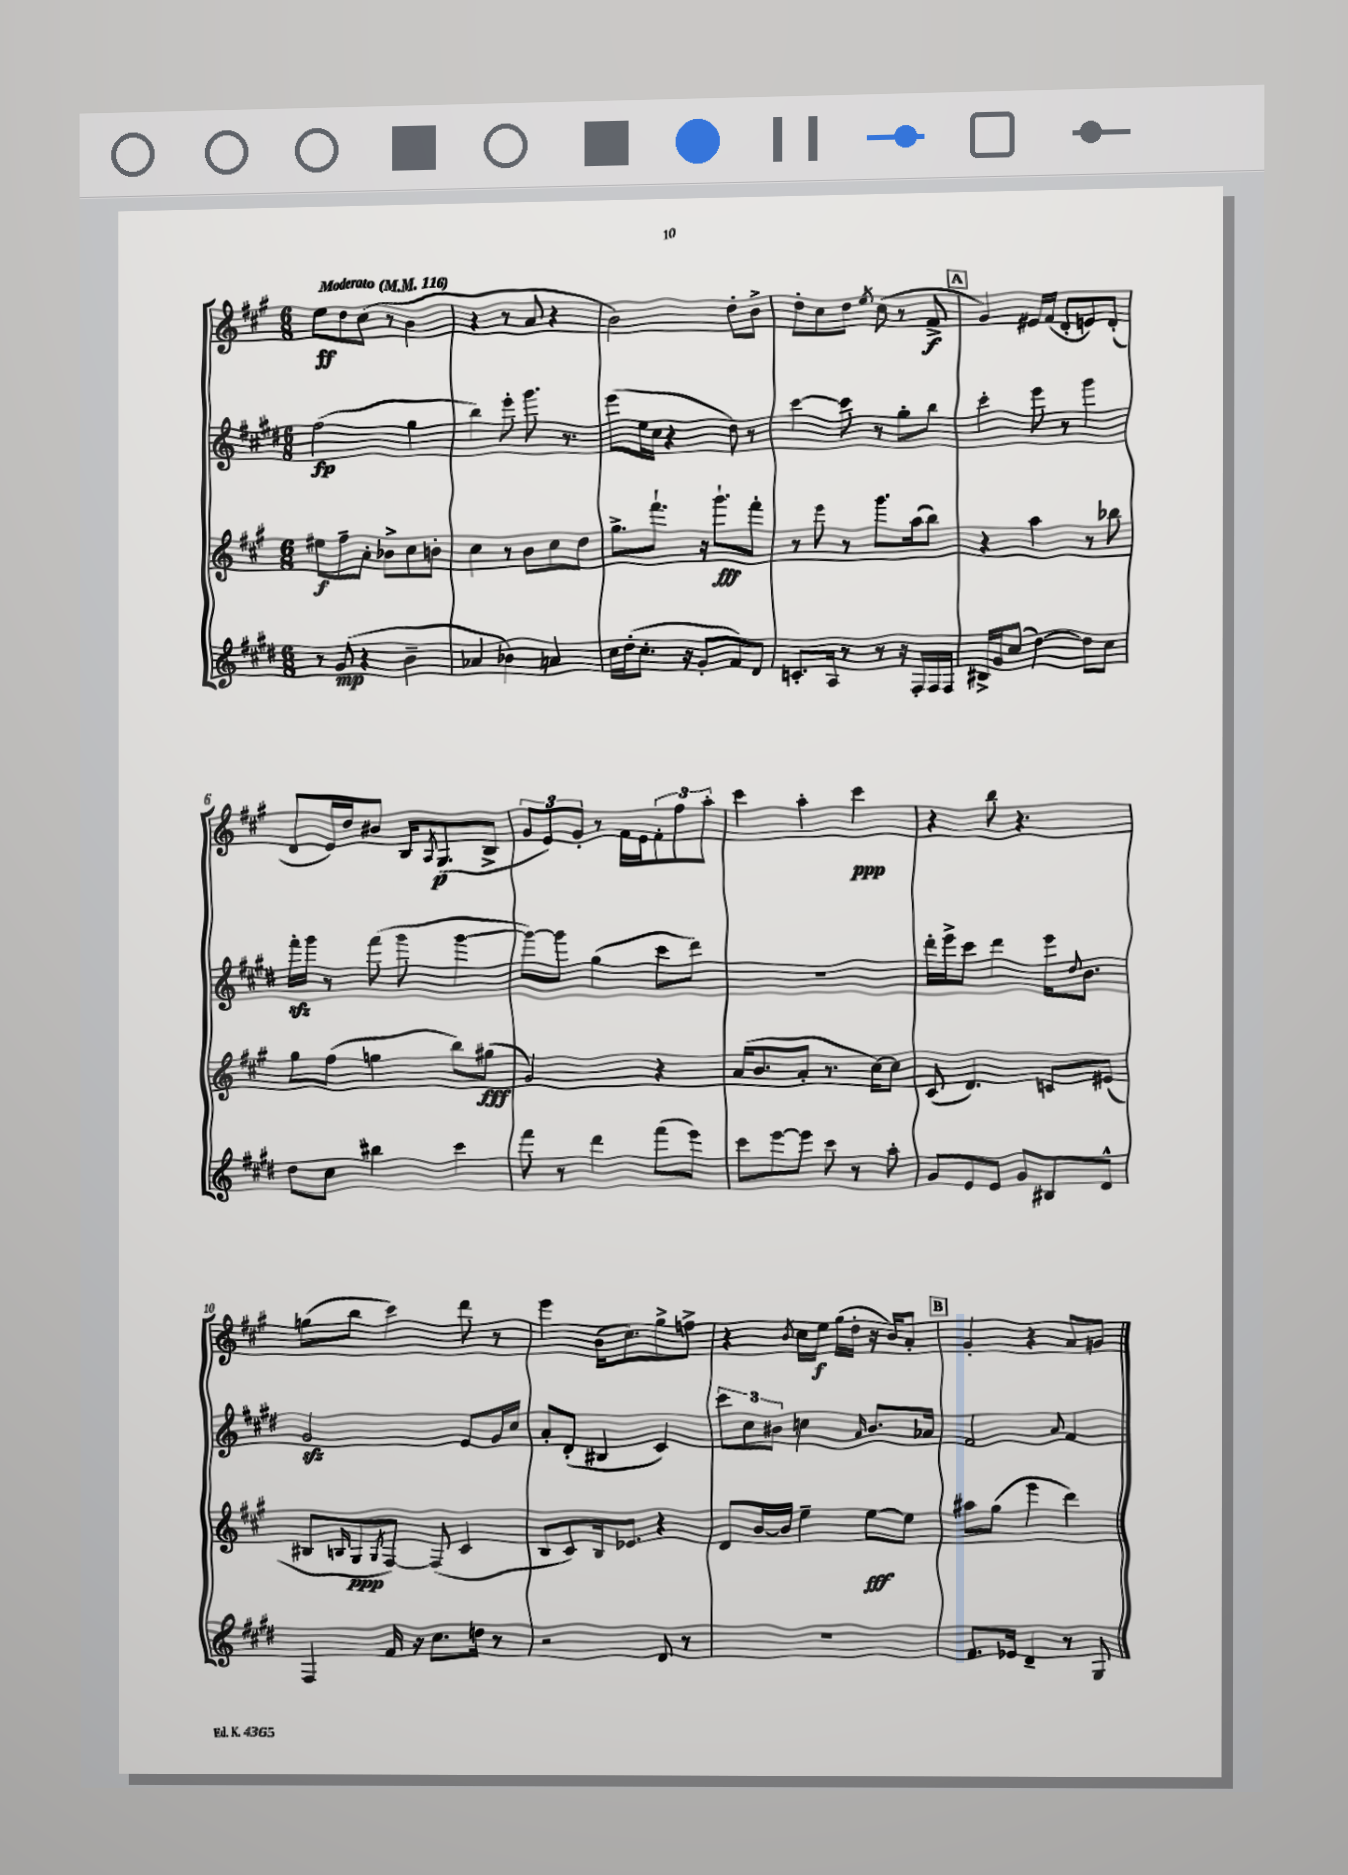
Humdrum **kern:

**kern	**kern	**kern	**kern
*staff4	*staff3	*staff2	*staff1
*clefG2	*clefG2	*clefG2	*clefG2
*k[f#c#g#d#]	*k[f#c#g#]	*k[f#c#g#d#]	*k[f#c#g#]
*M6/8	*M6/8	*M6/8	*M6/8
*MM116	*MM116	*MM116	*MM116
8r	8ee#	(2ff#	8ee
(8g#	8ff#~	.	8dd
4r	8a'	.	(8cc#
.	8b-^	.	8r
4b~	8cc#	4gg#	4b
.	8b'	.	.
=	=	=	=
4a-	4cc#	4bb)	4r
4b-)	8r	8eee'	8r
.	8b	8.ggg#	8a
4a	8cc#	.	4r
.	.	8.r	.
.	8dd	.	.
=	=	=	=
16cc#	8.gg#^	(8eee	2b)
(16dd#'	.	.	.
8.cc#'	.	16ee	.
.	8.fff#`	16cc#	.
.	.	4r	.
16r	.	.	.
8g#'	16r	.	.
.	8.ggg#`	.	.
8f#)	.	8dd#)	8dd'
8d#	8fff#'	8r	8b^
=	=	=	=
8.c'	8r	[4ccc#	8dd'
.	8eee	.	8cc#
16A	.	.	.
8r	8r	8ccc#]	8dd
.	.	.	8qee
8r	8.ggg#	8r	(8cc#
16r	.	8gg#'	8r
16F#'	(16aa	.	.
16F#	8bb)	8bb	8f#^
16F#	.	.	.
=	=	=	=
16B#^	4r	4ccc#'	4g#)
16g#	.	.	.
(8cc#	.	.	.
[4dd#)	4aa	8eee	16e#
.	.	.	(16f#
.	.	8r	8d'
8dd#]	8r	4ggg#	8e)
8cc#	8bb-	.	(8d'
=	=	=	=
8dd#	8gg#	16fff#'	8d
.	.	16ggg#	.
8cc#	(8ff#	8r	16e)
.	.	.	16dd
4bb#	4gg	(8fff#	8b#
.	.	8ggg#	16B
.	.	.	8qA
.	.	.	(8.G#
4ccc#	8bb)	[4ggg#	.
.	(8gg#	.	8B^
=	=	=	=
8fff#	2g#)	8ggg#_)	12g#
.	.	.	12e)
8r	.	8ggg#]	.
.	.	.	12g#'
4ddd#	.	(4gg#	8r
.	.	.	16f#
.	.	.	16e
(8fff#	4r	8ccc#	12f#'
.	.	.	12ff#
8eee)	.	8ddd#)	.
.	.	.	12aa'
=	=	=	=
8ccc#	(16a	2.r	4ccc#
.	8.b	.	.
[8eee	.	.	.
8eee]	8a'	.	4aa'
8ccc#	8.r	.	.
8r	.	.	4ccc#
.	[16cc#)	.	.
8aa'	8cc#]	.	.
=	=	=	=
8g#	(8c#	16ddd#'	4r
.	.	16eee^	.
8e	4.d)	8ccc#	.
8e	.	4ddd#	8bb
8g#	.	.	4.r
8B#	8c	16eee	.
.	.	8qqdd#	.
.	.	8.b	.
8d#^^	(8e#	.	.
=	=	=	=
4F#	8B#	2g#	(8gg
.	16qqB	.	.
.	8G#	.	8bb
.	8qG#	.	.
16f#	[8F#)	.	4ccc#)
16r	.	.	.
8.cc#	(8F#]	.	.
.	4c#	8e	8ddd
16dd	.	.	.
8r	.	16g#	8r
.	.	16cc#	.
=	=	=	=
2r	8B	8a'	4eee
.	8c#)	(8d#'	.
.	16B	4B#	(16b
.	8.e-	.	8.cc#)
8d#	4r	4c#)	8gg#^
8r	.	.	8ff^
=	=	=	=
2.r	8d	12ccc#	4r
.	.	12cc#	.
.	[16b	.	.
.	.	12b#	.
.	16b]	.	.
.	.	.	8qb
.	4ee~	4cc	16cc#
.	.	.	16ee
.	.	.	(16gg#
.	.	.	16dd'
.	.	16qqa	.
.	[8ee	8.b#	16r
.	.	.	16b)
.	8ee]	.	8a'
.	.	16a-	.
=	=	=	=
8.f#	8aa#	2f#	4g#'
.	(8gg#	.	.
16e-	.	.	.
4d#~	4eee	.	4r
.	.	8qqa	.
8r	4ddd)	4f#	8a
8G#	.	.	8g
==	==	==	==
*-	*-	*-	*-
